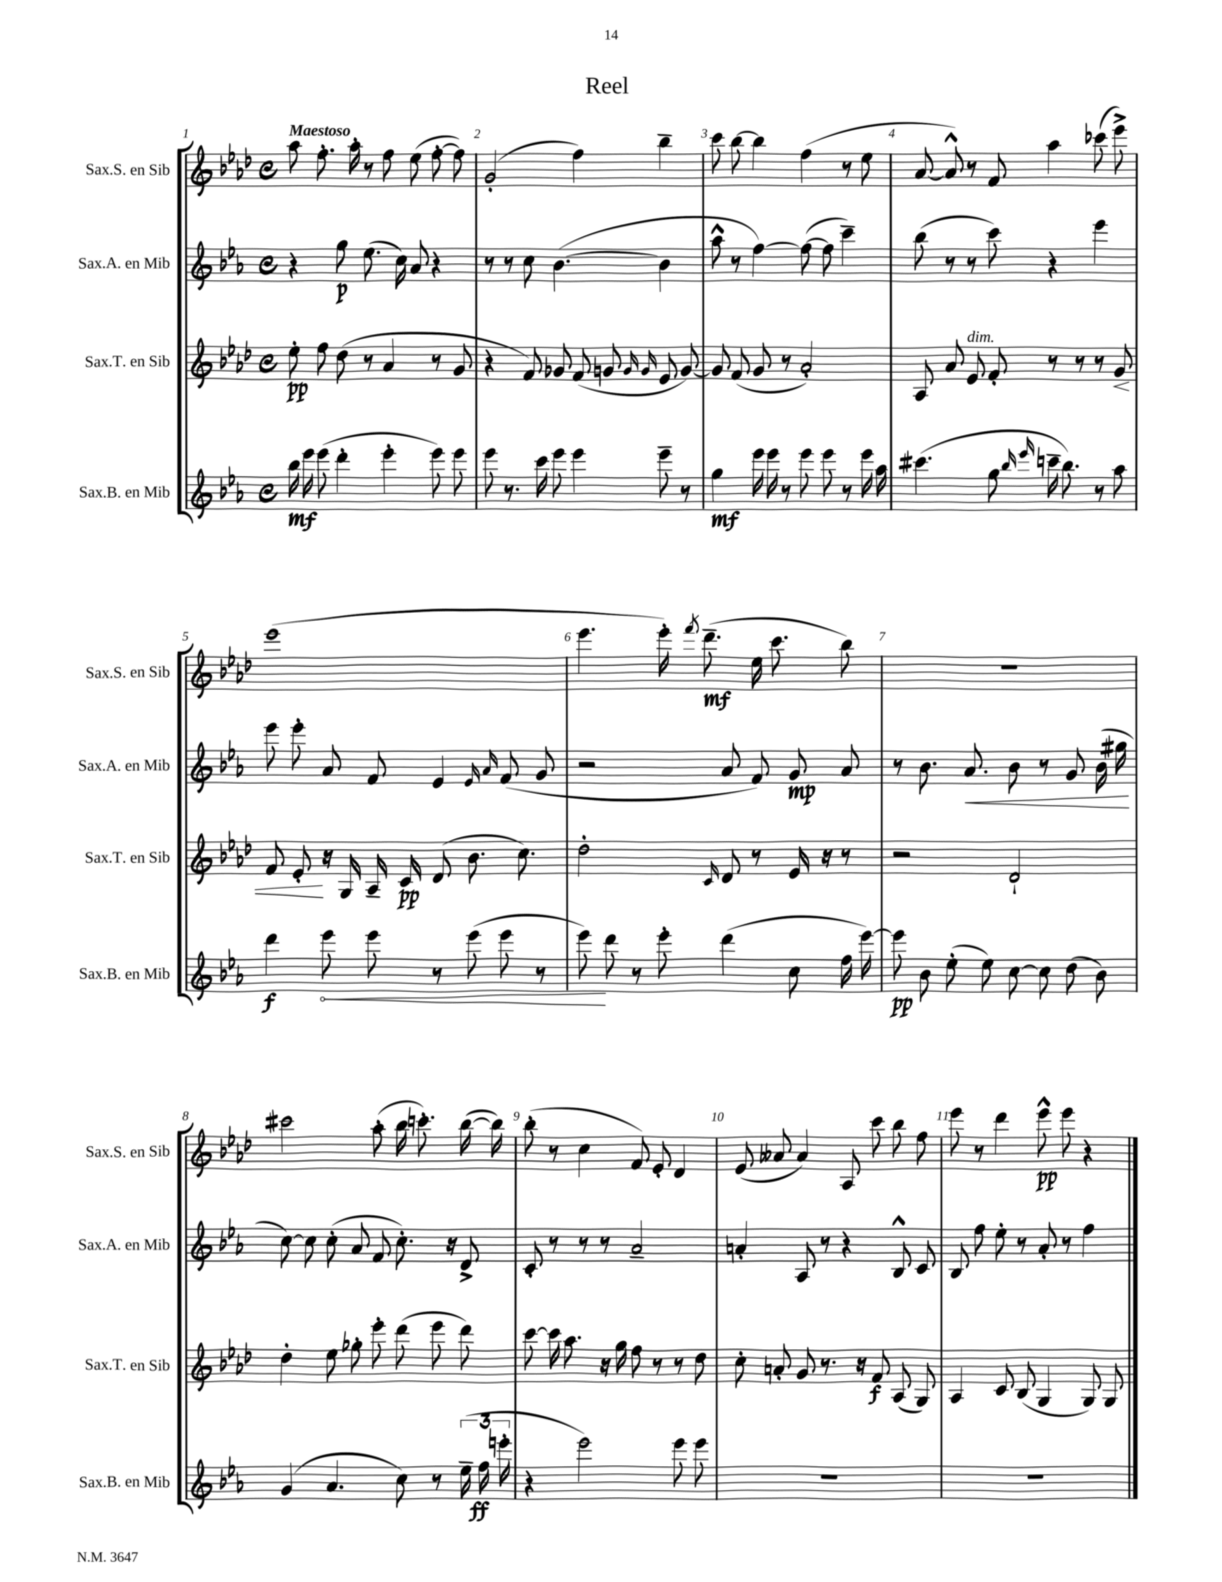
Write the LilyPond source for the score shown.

\header { title = "Reel" }
<<
\new StaffGroup <<
\new Staff = "s0" \with { instrumentName = "Sax.S. en Sib" shortInstrumentName = "Sax.S. en Sib" } {
    \clef treble \key aes \major \defaultTimeSignature \time 4/4 \tempo "Maestoso"
    \autoBeamOff aes''8 f''8.-. aes''16-. r8 f''8 ees''8( f''8~-. f''8) |
    g'2-.( f''4) bes''4-- |
    c'''8 bes''8~ bes''4 f''4( r8 ees''8 |
    aes'8~ aes'8-^) r8 f'8 aes''4 ces'''8( ees'''8->) |
    ees'''1( |
    ees'''4. ees'''16-.) \acciaccatura { f'''8 } des'''8.--\mf( ees''16 c'''8. bes''8) |
    R1 |
    cis'''2 aes''8-.( bes''16 c'''8.-.) bes''16~( bes''16) |
    bes''8-.( r8 c''4 f'8) ees'8-. des'4 |
    ees'8( aeses'8 aeses'4) aes8 c'''8 bes''8 f''8 |
    ees'''8 r8 des'''4 ees'''8-^\pp ees'''8 r4 \bar "|." |
}
\new Staff = "s1" \with { instrumentName = "Sax.A. en Mib" shortInstrumentName = "Sax.A. en Mib" } {
    \clef treble \key ees \major \defaultTimeSignature \time 4/4
    \autoBeamOff r4 g''8\p ees''8.( c''16) aes'8 r4 |
    r8 r8 c''8 bes'4.~( bes'4 |
    aes''8-^ r8 f''4~) f''8~( f''8 c'''4--) |
    bes''8( r8 r8 c'''8) r4 ees'''4 |
    ees'''8 ees'''8-. aes'8 f'8 ees'4 \grace { ees'16 aes'16 } f'8( g'8 |
    r2 aes'8 f'8) g'8\mp aes'8 |
    r8 bes'8. aes'8.\< bes'8 r8 g'8 bes'16( gis''16\! |
    c''8~) c''8 c''8-.( aes'8 f'8 c''8.-.) r16 d'8-> |
    c'8-. r8 r8 r8 aes'2-- |
    a'4-. aes8 r8 r4 bes8-^ c'8 |
    bes8 f''8 ees''8-. r8 aes'8-. r8 f''4 \bar "|." |
}
\new Staff = "s2" \with { instrumentName = "Sax.T. en Sib" shortInstrumentName = "Sax.T. en Sib" } {
    \clef treble \key aes \major \defaultTimeSignature \time 4/4
    \autoBeamOff ees''8-.\pp f''8 des''8( r8 aes'4 r8 g'8 |
    r4 f'8) ges'8 f'8( g'8 \grace { g'16 g'16 } ees'8 g'8~) |
    g'8 f'8( g'8 r8 aes'2-.) |
    aes8 aes'8 ees'8^\markup { \italic "dim." } f'8-. r8 r8 r8 g'8\< |
    f'8 ees'8-.\! r16 g16 aes16-- c'16\pp des'8( bes'8. c''8.) |
    des''2-. \grace { c'16 } des'8 r8 ees'16 r16 r8 |
    r2 des'2-! |
    des''4-. ees''8 ges''8-. ees'''8-. des'''8( ees'''8 des'''8) |
    c'''8~ c'''16 aes''8. r16 g''16 f''8 r8 r8 des''8 |
    c''8-. a'8-. g'8 r8. r16 f'8\f aes8( g8) |
    aes4 c'8 bes8( g4 g8) g8 \bar "|." |
}
\new Staff = "s3" \with { instrumentName = "Sax.B. en Mib" shortInstrumentName = "Sax.B. en Mib" } {
    \clef treble \key ees \major \defaultTimeSignature \time 4/4
    \autoBeamOff bes''16\mf ees'''16 ees'''8( d'''4-. ees'''4-. ees'''8) ees'''8 |
    ees'''8 r8. c'''16 ees'''8 ees'''4 ees'''8-- r8 |
    g''4\mf ees'''16 ees'''16 r8 ees'''8 ees'''8 r8 ees'''16 aes''16 |
    cis'''4.( g''8 \grace { bes''16 ees'''16 } c'''16-- bes''8.) r8 aes''8 |
    d'''4\f \once \override Hairpin.circled-tip = ##t ees'''8\< ees'''8 r8 ees'''8( ees'''8 r8 |
    ees'''8\!) d'''8 r8 ees'''8-. d'''4( c''8 f''16 ees'''16~) |
    ees'''8\pp bes'8 ees''8-.( ees''8) c''8~ c''8 d''8( bes'8) |
    g'4( aes'4. c''8) r8 \tuplet 3/2 { ees''16--( f''16\ff e'''16-. } |
    r4 ees'''2) ees'''8 ees'''8 |
    R1 |
    R1 \bar "|." |
}
>>
>>
\layout { \context { \Score \override BarNumber.break-visibility = ##(#f #t #t) barNumberVisibility = #all-bar-numbers-visible } }
